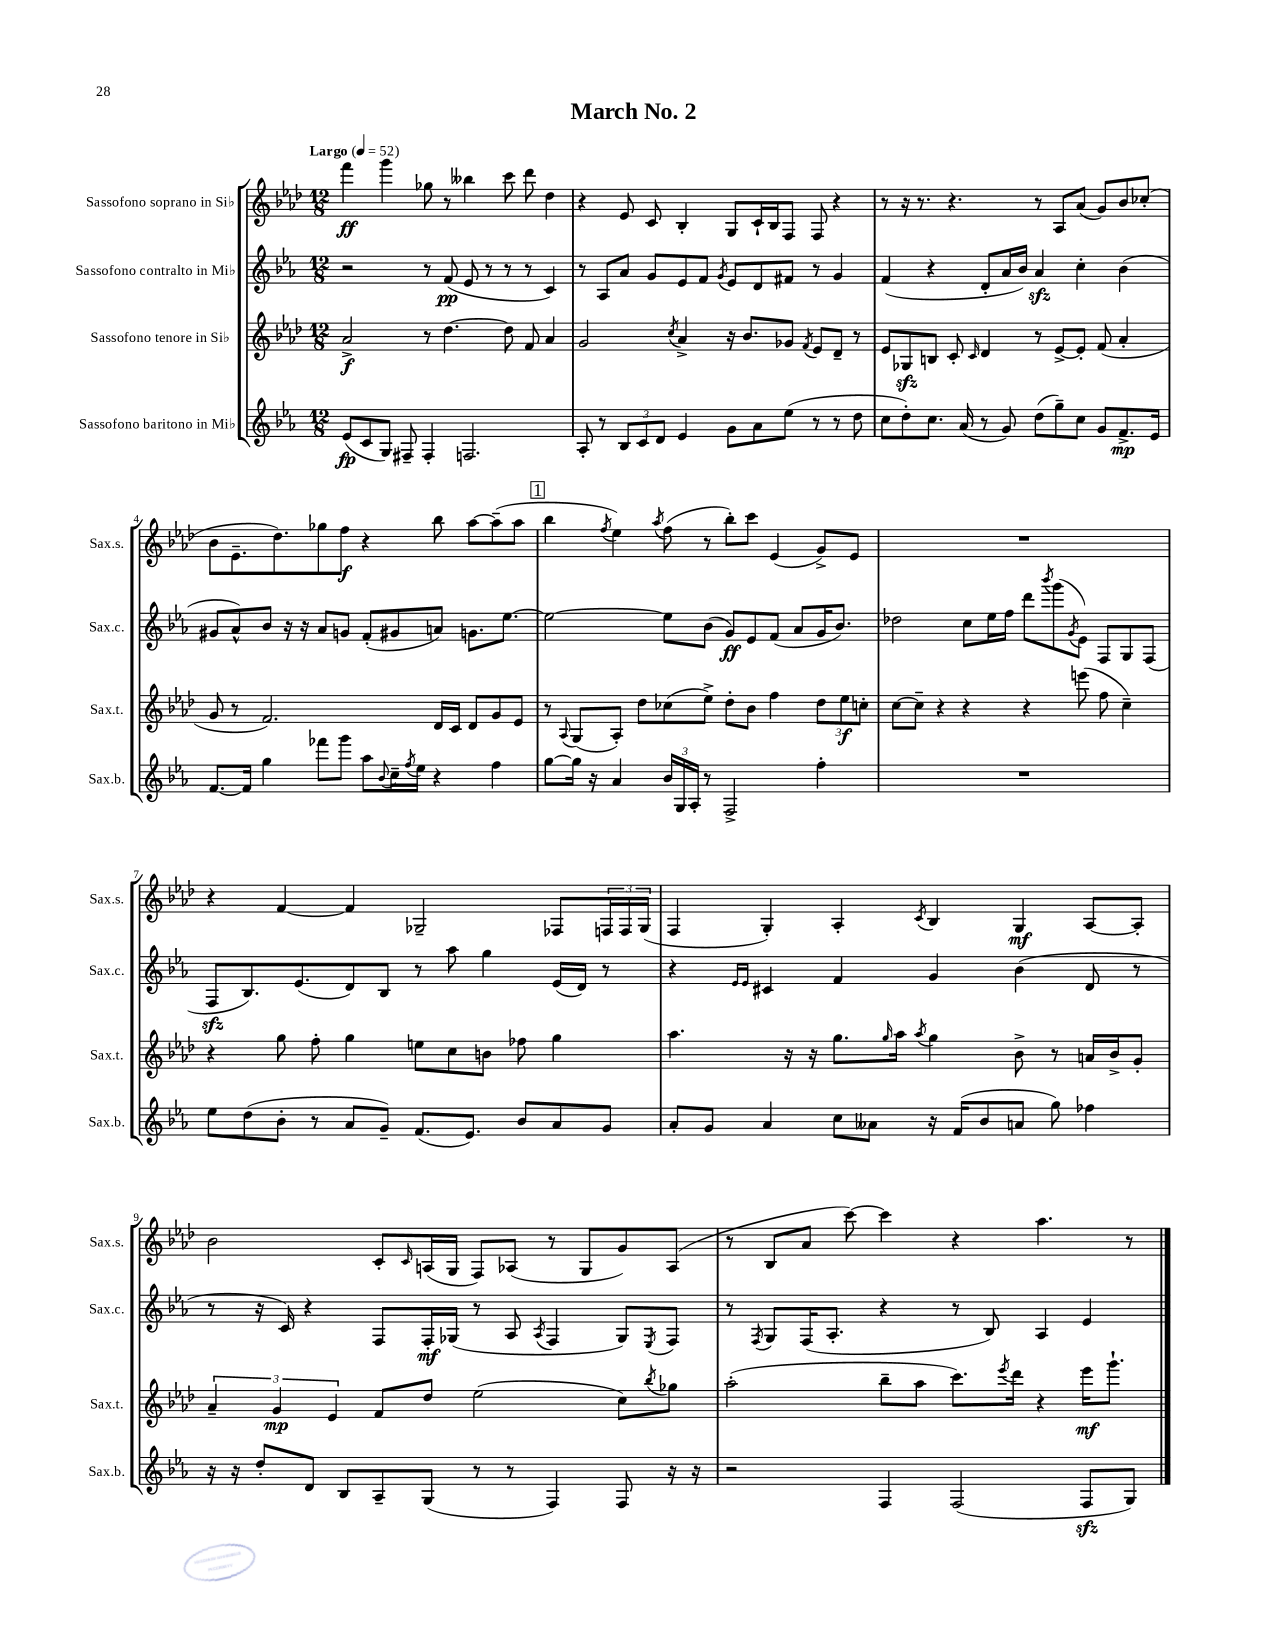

**kern	**kern	**kern	**kern
*staff4	*staff3	*staff2	*staff1
*clefG2	*clefG2	*clefG2	*clefG2
*k[b-e-a-]	*k[b-e-a-d-]	*k[b-e-a-]	*k[b-e-a-d-]
*M12/8	*M12/8	*M12/8	*M12/8
*MM52	*MM52	*MM52	*MM52
(8e-/L	2a-^/	2r	4fff\
8c/	.	.	.
8G/J)	.	.	4ggg\
8F#~/	.	.	.
4F#'/	8r	8r	8gg-\
.	[4.dd-\	(8f/	8r
2.F/	.	8e-/	4bb--\
.	.	8r	.
.	8dd-\]	8r	8ccc\
.	8f/	8r	8ddd-\
.	4a-/	4c/)	4dd-\
=	=	=	=
8A-'/	2g/	8r	4r
8r	.	8A-/L	.
12B-/L	.	8a-/J	8e-/
12c/	.	.	.
.	.	8g/L	8c/
12d/J	.	.	.
.	8qcc/	.	.
4e-/	4a-^/	8e-/	4B-'/
.	.	8f/J	.
.	.	8qg/	.
8g\L	16r	8e-/L	8G/L
.	8.b-/L	.	.
8a-\	.	8d/	16c`/L
.	.	.	16B-/J
(8ee-\J	8g-/J	8f#/J	8F/J
.	8qf/	.	.
8r	8e-/L	8r	8F/
8r	8d-~/J	4g/	4r
8dd\	8r	.	.
=	=	=	=
8cc\L	8e-/L	(4f/	8r
8dd'\)	8G-/	.	16r
.	.	.	8.r
8.cc\J	8B/J	4r	.
.	8c'/	.	4.r
(16a-/	.	.	.
.	16qqc/	.	.
8r	4d-/	8d'/L	.
8g/)	.	16a-/L	.
.	.	16b-/JJ)	.
(8dd\L	8r	4a-/	8r
8gg~\)	[8e-^/L	.	8A-/L
8cc\J	8e-'/]J	4cc'\	(8a-/J
8g/L	(8f/	.	8g/L)
8.f^/	4a-'/	(4b-\	8b-/
.	.	.	(8cc-'/J
16e-/Jk	.	.	.
=	=	=	=
[8.f/L	8g/	8g#/L	8b-\L
.	8r	8a-^^/)	8.e-~\
16f/]Jk	.	.	.
4gg\	2.f/)	8b-/J	.
.	.	.	8.dd-\)
.	.	16r	.
.	.	16r	.
8fff-\L	.	8a-/L	8gg-\
8ggg\J	.	8g/J	8ff\J
8aa-\L	.	(8f'/L	4r
8qqb-/	.	.	.
16cc~\L	.	8g#/	.
8qff/	.	.	.
16ee-\JJ	.	.	.
4r	16d-/LL	8a/J)	8bb-\
.	16c/JJ	.	.
.	8d-/L	8.g\L	[8aa-\L
4ff\	8g/	.	(8aa-~\]
.	.	[8.ee-\J	.
.	8e-/J	.	8aa-\J
=	=	=	=
[8gg\L	8r	2ee-\_	4bb-\
.	8qqA-/	.	.
16gg\]Jk	(8G/L	.	.
16r	.	.	.
.	.	.	8qff/
4a-/	8A-'/J)	.	4ee-\)
.	8dd-\L	.	.
.	.	.	8qaa-/
24b-/LL	(8cc-\	8ee-\]L	(8ff\
24G/	.	.	.
24A-'/JJ	.	.	.
8r	8ee-^\J)	(8b-\J	8r
2F^/	8dd-'\L	8g/L)	8bb-'\L)
.	8b-\J	8e-/	8ccc\J
.	4ff\	(8f/J	(4e-/
.	.	8a-/L	.
4ff'\	12dd-\L	16g/K	8g^/L)
.	.	8.b-/J)	.
.	12ee-\	.	.
.	.	.	8e-/J
.	12cc'\J	.	.
=	=	=	=
1.r	[8cc\L	2dd-\	1.r
.	8cc~\]J	.	.
.	4r	.	.
.	4r	8cc\L	.
.	.	16ee-\L	.
.	.	16ff\JJ	.
.	4r	8ddd\L	.
.	.	8qbbb-/	.
.	.	(8ggg\	.
.	.	8qg/	.
.	(8eee\	8e-\J)	.
.	8ff\	8F/L	.
.	4cc~\)	8G/	.
.	.	(8F/J	.
=	=	=	=
8ee-\L	4r	8F/L	4r
(8dd\	.	8.B-/)	.
8b-'\J	8gg\	.	[4f/
.	.	(8.e-/	.
8r	8ff'\	.	.
8a-/L	4gg\	8d/)	4f/]
8g~/J)	.	8B-/J	.
(8.f/L	8ee\L	8r	2G-~/
.	8cc\	8aa-\	.
8.e-/J)	.	.	.
.	8b\J	4gg\	.
8b-/L	8ff-\	.	.
8a-/	4gg\	(16e-/LL	8F-/L
.	.	16d/JJ)	.
8g/J	.	8r	24F/L
.	.	.	24F/
.	.	.	(24G-/JJ
=	=	=	=
8a-'/L	4.aa-\	4r	4F/
8g/J	.	.	.
.	.	16qqe-/LL	.
.	.	16qqe-/JJ	.
4a-/	.	4c#/	4G'/)
.	16r	.	.
.	16r	.	.
8cc\L	8.gg\L	4f/	4A-'/
8a--\J	.	.	.
.	16qqgg/	.	.
.	16aa-\Jk	.	.
.	8qaa-/	.	8qc/
16r	4gg\	4g/	4B-/
(16f/LK	.	.	.
8b-/	.	.	.
8a/J	8b-^\	(4b-\	4G/
8gg\)	8r	.	.
4ff-\	16a/LL	8d/	[8A-/L
.	16b-^/J	.	.
.	8g'/J	8r	8A-'/]J
=	=	=	=
16r	6a-~/	8r	2b-\
16r	.	.	.
8dd'/L	.	16r	.
.	6g/	.	.
.	.	16c/)	.
8d/J	.	4r	.
.	6e-/	.	.
8B-/L	.	.	.
8A-~/	8f/L	8F/L	8c'/L
.	.	.	16qqc/
(8G/J	8dd-/J	16F'/L	(16A/L
.	.	(16G-/JJ	16G/JJ
8r	(2ee-\	8r	8F/L)
8r	.	8A-/	(8A-/J
.	.	8qA-/	.
4F/)	.	4F/	8r
.	.	.	8G/L
8F/	8cc\L)	8G-/L)	8g/)
.	8qbb-/	8qE-/	.
16r	8gg-\J	8F/J	(8A-/J
16r	.	.	.
=	=	=	=
2r	(2aa-'\	8r	8r
.	.	8qF/	.
.	.	8G/L	8B-/L
.	.	(16F/K	8a-/J
.	.	8.A-'/J	.
.	.	.	[8ccc\)
4F/	8bb-~\L	4r	4ccc\]
.	8aa-\J	.	.
(2F/	8.ccc\L)	8r	4r
.	.	8B-/)	.
.	8qeee-/	.	.
.	16ddd-\Jk	.	.
.	4r	4A-/	4.aa-\
8F/L	16eee-\LK	4e-/	.
.	8.ggg`\J	.	.
8G/J)	.	.	8r
==	==	==	==
*-	*-	*-	*-
